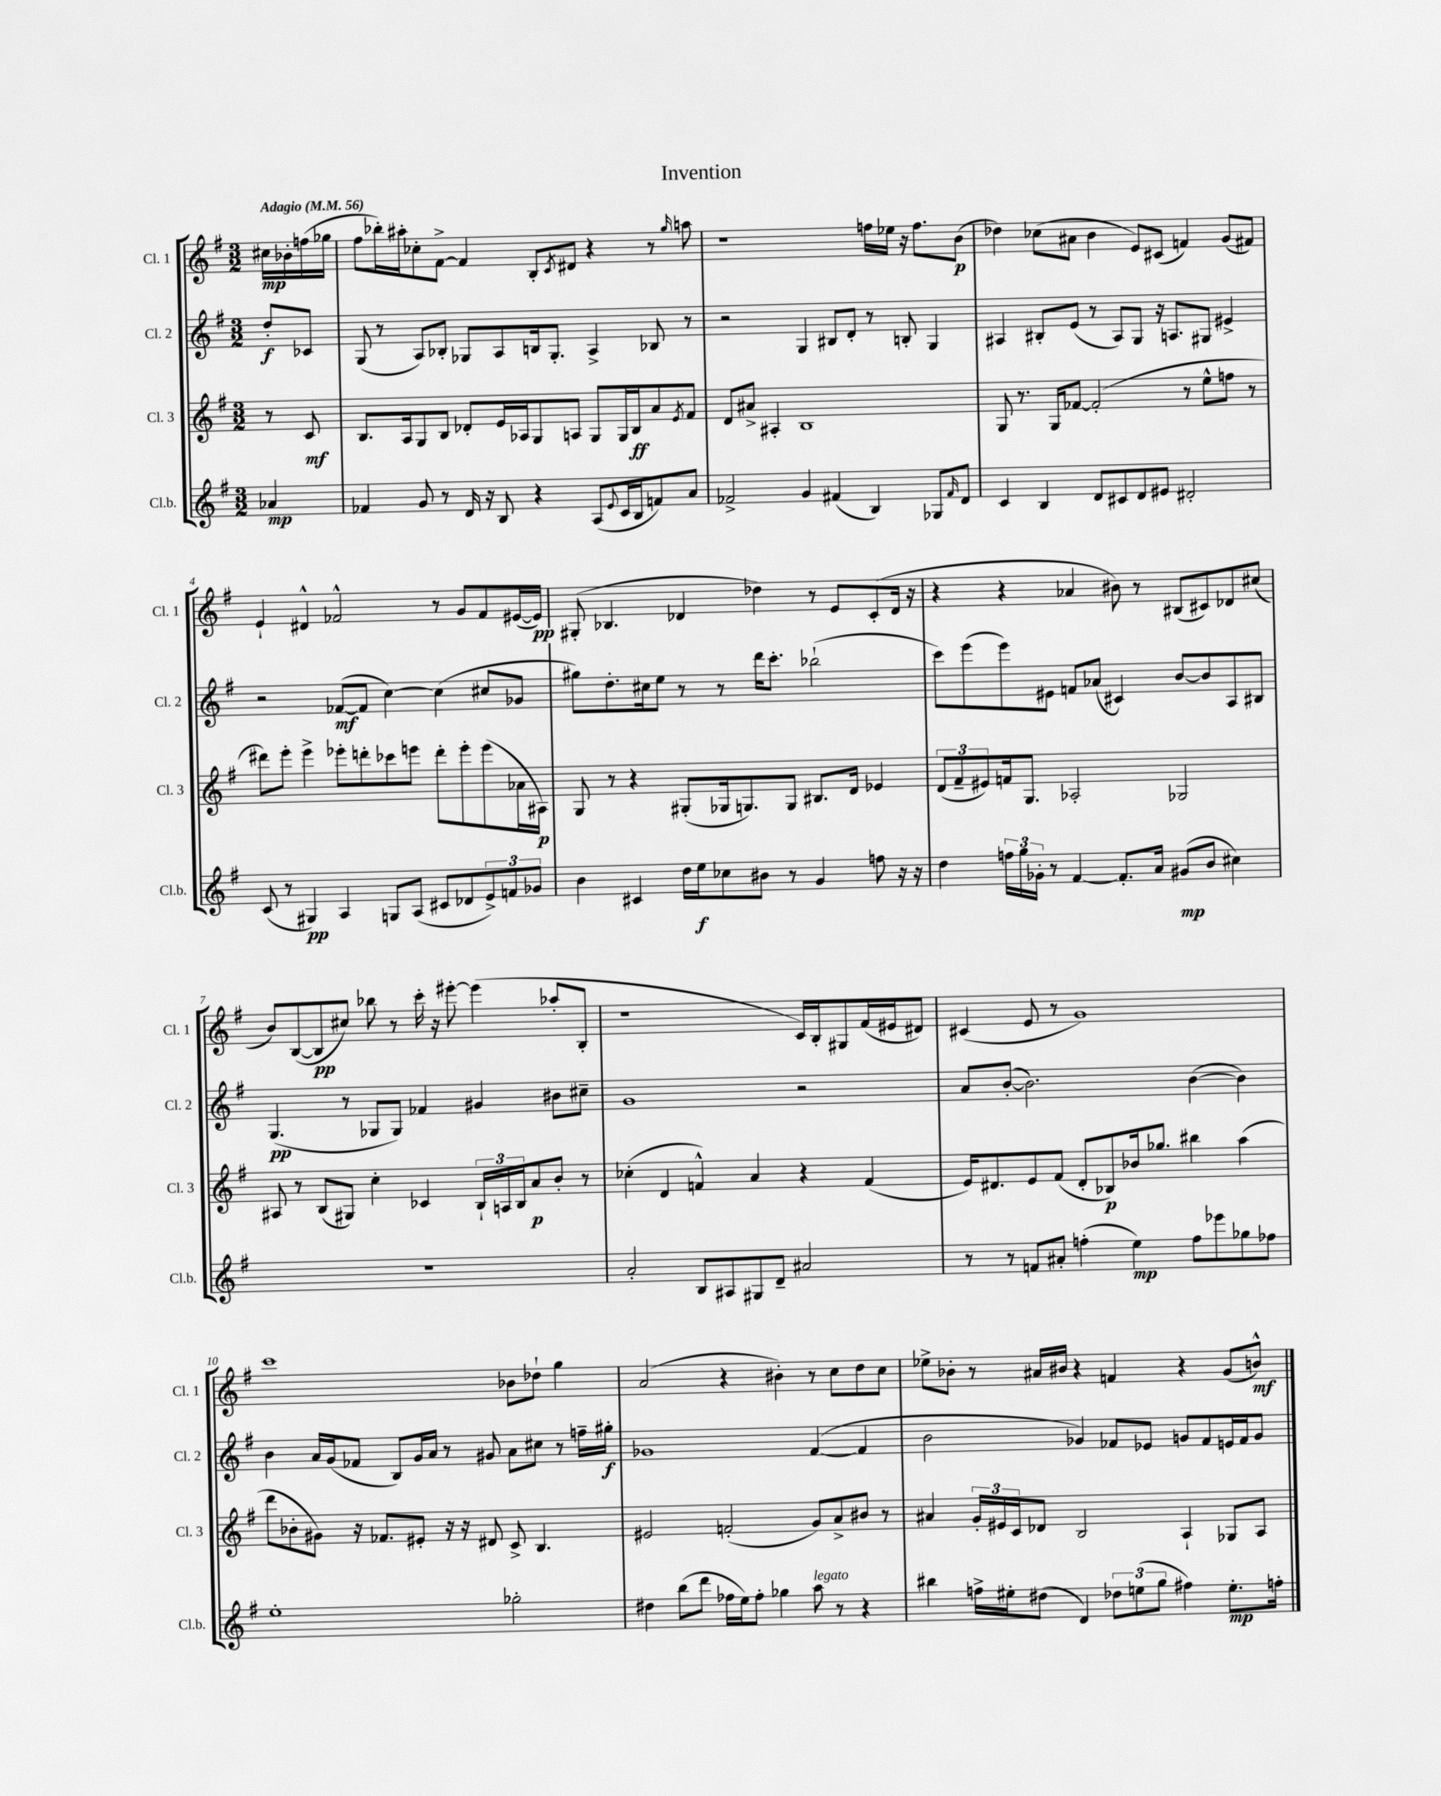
\header { title = "Invention" }
<<
\new StaffGroup <<
\new Staff = "s0" \with { instrumentName = "Cl. 1" shortInstrumentName = "Cl. 1" } {
    \clef treble \key g \major \numericTimeSignature \time 3/2 \partial 4 \tempo "Adagio" 4 = 56
    cis''16\mp bes'16-. f''16( ges''16 |
    fis''8 bes''16-.) ais''16-. ces''8-. fis'8~-> fis'4 b8-. \acciaccatura { c'8 } dis'8 r4 r8 \grace { g''16 } a''8 |
    r1 f''16 ees''16 r16 f''8. b'8\p( |
    des''4) ces''8( ais'8 b'4 e'8) cis'8( f'4) g'8( fis'8) |
    e'4-! dis'4-^ fes'2-^ r8 g'8 fes'8 eis'16~( eis'16\pp) |
    gis8-.( bes4. des'4 des''4) r8 e'8 c'8-.( des'16 r16 |
    r4 r4 aes'4 bis'8) r8 bis8( cis'8) des'8 cis''8( |
    b'8) b8~( b8\pp cis''8) bes''8 r8 c'''16-. r16 eis'''8~-. eis'''4( aes''8-. b8-. |
    r1 c'16) b16-. gis8 fis'16( eis'16 dis'8) |
    cis'4( e'8 r8 g'1) |
    c'''1 bes'8 des''8-! g''4 |
    a'2( r4 bis'4-.) r8 c''8 d''8 c''8 |
    ees''8-> bes'8-. r8 ais'16 bis'16 r4 f'4 r4 g'8( b'8-^\mf) \bar "|." |
}
\new Staff = "s1" \with { instrumentName = "Cl. 2" shortInstrumentName = "Cl. 2" } {
    \clef treble \key g \major \numericTimeSignature \time 3/2 \partial 4
    d''8-.\f ces'8 |
    g8( r8 a8) bes8-. ges8 a8 b16 ges8.-. a4-> bes8 r8 |
    r2 g4 bis8 d'8-. r8 b8-. g4 |
    ais4 bis8-. e'8( r8 ais8) g8 r16 a8. gis8 eis'4-> |
    r2 fes'8~\mf( fes'8 c''4~) c''4( cis''8 ges'8 |
    gis''8) d''8.-. cis''16 e''8 r8 r8 d'''16 c'''8.-. bes''2-!( |
    c'''8) e'''8( e'''8) eis'8 f'8 aes'8( cis'4) b'8~ b'8 a8 bis8 |
    g4.\pp( r8 ges8 ges8) fes'4 gis'4 bis'8 cis''8-- |
    g'1 r2 |
    a'8 b'8~-.( b'2.) b'4~( b'4) |
    b'4 a'16 g'16( fes'8 b8) g'16 a'16 r8 gis'8 a'8 cis''8 r8 f''16-- gis''16-.\f |
    ges'1 fis'4~( fis'4 |
    b'2 ges'4) fes'8 ees'8 g'8 fes'8 e'16 fes'16 g'8 \bar "|." |
}
\new Staff = "s2" \with { instrumentName = "Cl. 3" shortInstrumentName = "Cl. 3" } {
    \clef treble \key g \major \numericTimeSignature \time 3/2 \partial 4
    r8 c'8\mf |
    b8. a16 g8 b8 des'8-. e'16 aes16 g8 a8 g8 g16 b16\ff a'8 \acciaccatura { e'8 } fis'8 |
    d'8 ais'8-> ais4-. b1 |
    g8 r8. g16 fes'8~ fes'2-.( r8 e''8-^ f''8 r8 |
    dis'''8) e'''8-. e'''4-> ees'''8-. d'''8-. ces'''8 e'''8 d'''8-. e'''8-. e'''8( aes'16 ais16\p) |
    g8 r8 r4 gis8-.( ges16 g8.) g8 bis8. d'16 ees'4 |
    \tuplet 3/2 { d'8( fis'8-- eis'8) } f'16 g8. aes2-. ges2 |
    ais8 r8 b8( gis8) c''4-. ces'4 \tuplet 3/2 { b16-! a16 b16 } a'8\p b'8-. r8 |
    ces''4-.( d'4 f'4-^) a'4 r4 f'4( |
    e'16) dis'8. e'8 fis'8( dis'8-. bes8\p) bes'16 ges''8. bis''4 a''4( |
    d'''8 bes'8-. gis'8) r16 fes'8. eis'8-. r16 r16 dis'8 c'8-> b4. |
    eis'2 f'2-.( g'8) a'8-> bis'8 r8 |
    ais'4 \tuplet 3/2 { g'16-. eis'16 c'16 } des'8 b2 a4-! ges8 a8 \bar "|." |
}
\new Staff = "s3" \with { instrumentName = "Cl.b." shortInstrumentName = "Cl.b." } {
    \clef treble \key g \major \numericTimeSignature \time 3/2 \partial 4
    aes'4\mp |
    fes'4 g'8 r8 d'16 r16 b8 r4 a8( \appoggiatura { e'8 } c'16 b16 f'8) a'8 |
    fes'2-> g'4 fis'4( b4) ges8 \grace { fis'16 } d'8 |
    c'4 b4 d'8 cis'8 d'8 eis'8 dis'2-. |
    c'8( r8 gis4\pp) a4 g8 a8( cis'8 des'8 \tuplet 3/2 { e'8->) f'8 ges'8 } |
    b'4 cis'4 d''16 e''16\f ces''8 bis'8 r8 g'4 f''8 r16 r16 |
    d''4 \tuplet 3/2 { f''16 g''16 ges'16-. } r8 fis'4~ fis'8.-. a'16 gis'8\mp( b'8 cis''4) |
    R1. |
    a'2-. b8 ais8 gis8 d'8-- ais'2 |
    r8 r8 f'8 ais'8-. f''4-.( e''4\mp) f''8 ees'''8 ges''8 fes''8 |
    e''1-. ges''2-. |
    dis''4 b''8( d'''8 fes''16 e''16) fes''8-. ges''4 a''8^\markup { \italic "legato" } r8 r4 |
    bis''4 f''16-> eis''16-. dis''8( d'4) \tuplet 3/2 { des''8 e''8( g''8 } fis''4) e''8.-.\mp f''16-. \bar "|." |
}
>>
>>
